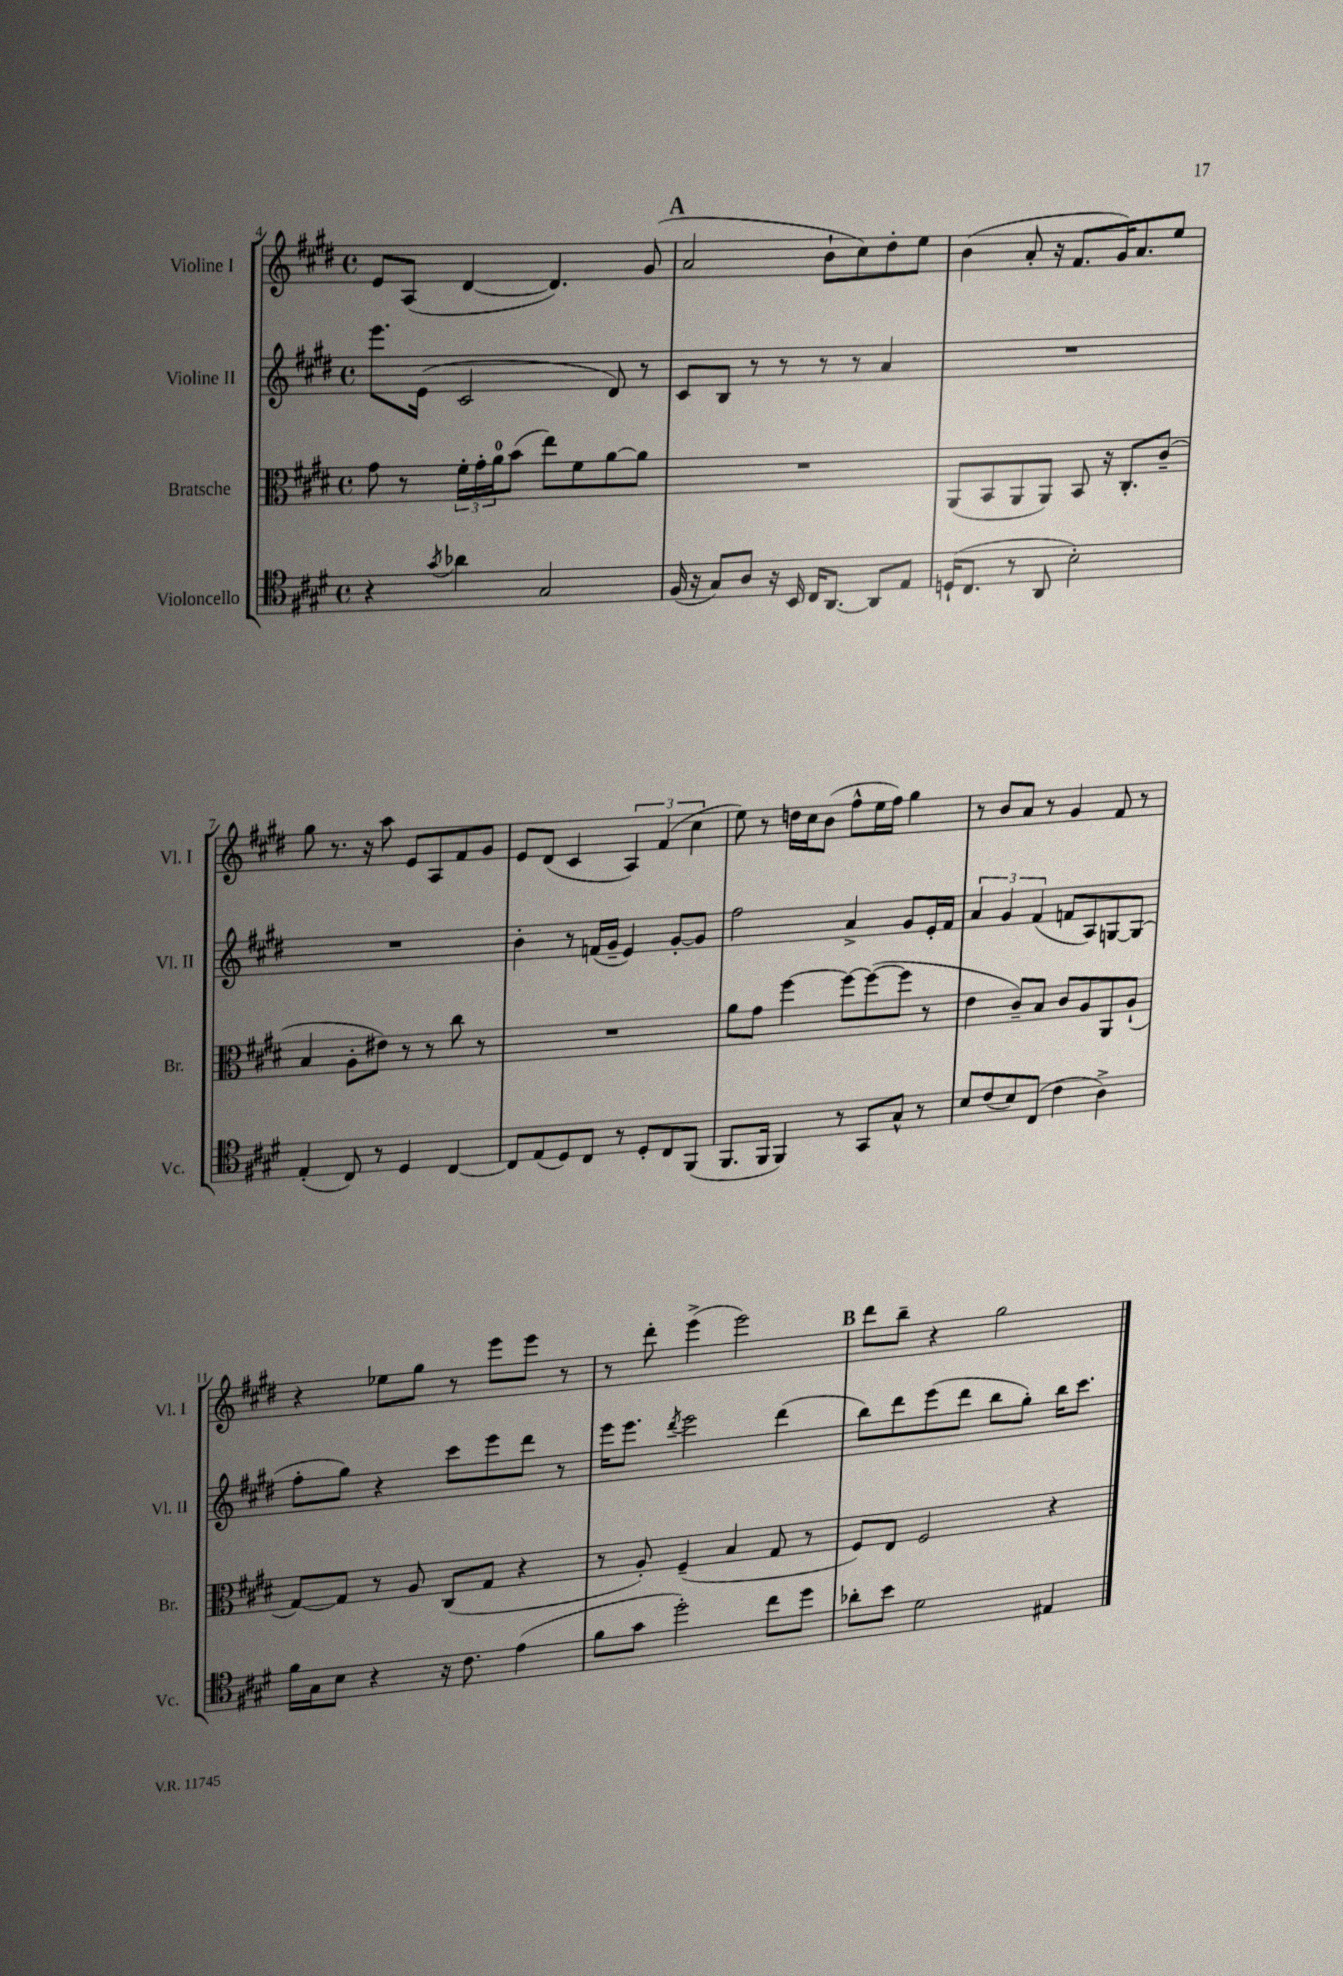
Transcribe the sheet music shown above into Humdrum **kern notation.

**kern	**kern	**kern	**kern
*part4	*part3	*part2	*part1
*staff4	*staff3	*staff2	*staff1
*I"Violoncello	*I"Bratsche	*I"Violine II	*I"Violine I
*I'Vc.	*I'Br.	*I'Vl. II	*I'Vl. I
*clefC4	*clefC3	*clefG2	*clefG2
*k[f#c#g#d#]	*k[f#c#g#d#]	*k[f#c#g#d#]	*k[f#c#g#d#]
*M4/4	*M4/4	*M4/4	*M4/4
*met(c)	*met(c)	*met(c)	*met(c)
=4	=4	=4	=4
4r	8g#\	8.eee\L	8e/L
.	8r	.	(8A/J
.	.	(16e\Jk	.
8qg#/	.	.	.
4a-X\	24f#'\LL	2c#/	[4d#/
.	24g#'\	.	.
.	24a\J	.	.
.	(8b\J	.	.
2G#/	8ee\L)	.	4.d#/])
.	8f#\	.	.
.	[8a\	8d#/)	.
.	8a\J]	8r	(8g#/
!!LO:REH:place=s1:t=A
=5	=5	=5	=5
(16F#/	1r	8c#/L	2a/
16r	.	.	.
8G#/L)	.	8B/J	.
8A/J	.	8r	.
16r	.	8r	.
16BB/	.	.	.
16C#/KL	.	8r	8b`\L
[8.AA/J	.	.	.
.	.	8r	8cc#\)
8AA/L]	.	4a/	8dd#'\
8E/J	.	.	8ee\J
=6	=6	=6	=6
(16Dn`/KL	(8AA/L	1r	(4b\
8.C#/J	.	.	.
.	8BB/	.	.
8r	8AA/	.	8a'/
8AA/	8AA/J)	.	16r
.	.	.	8.f#/L
2B'\)	8BB/	.	.
.	16r	.	16g#/K)
.	8.C#'/L	.	8.a/
.	(8c#~/J	.	8ee/J
!!LO:LB:g=z
=7	=7	=7	=7
(4E'/	4B/	1r	8gg#\
.	.	.	8.r
8C#/)	8A'\L	.	.
.	.	.	16r
8r	8e#X\J)	.	8aa\
4D#/	8r	.	8e/L
.	8r	.	8A/
[4C#/	8cc#\	.	8f#/
.	8r	.	8g#/J
=8	=8	=8	=8
8C#/L]	1r	4b'\	8e/L
(8E/	.	.	(8d#/J
8D#/)	.	8r	4c#/
8C#/J	.	(16fn/LL	.
.	.	16g#~/JJ	.
8r	.	4e/)	6A/)
8D#'/L	.	.	.
.	.	.	(6f#/
8C#/	.	[8g#'/L	.
.	.	.	6cc#\
(8FF#/J	.	8g#/J]	.
=9	=9	=9	=9
8.FF#/L	8a\L	2ff#\	8ee\)
.	8g#\J	.	8r
16FF#/Jk	.	.	.
4FF#/)	[4ff#\	.	16ddn\LL
.	.	.	16cc#\J
.	.	.	(8b\J
8r	8ff#\L_	4a^/	8ff#^^\L
8GG#/L	(8ff#\_	.	16ee\L
.	.	.	16ff#\JJ)
8G#^^/J	8ff#\J]	8g#/L	4gg#\
8r	8r	16e'/L	.
.	.	16f#/JJ	.
=10	=10	=10	=10
8B/L	4e\	6a/	8r
(8c#/	.	.	8b/L
.	.	6g#/	.
8B/)	8c#~/L)	.	8a/J
.	.	(6f#/	.
(8C#/J	8B/J	.	8r
4c#\	8c#/L	8fn/L	4g#/
.	8A/	8A/)	.
4A^\)	8AA/	[8Gn/	8f#/
.	(8A`/J	(8G/J]	8r
!!LO:LB:g=z
=11	=11	=11	=11
16f#\LL	[8G#/L)	8ff#'\L	4r
16G#\J	.	.	.
8B\J	8G#/J]	8gg#\J)	.
4r	8r	4r	8ee-X\L
.	8A/	.	8gg#\J
16r	(8C#/L	8ccc#\L	8r
8.c#\	.	.	.
.	8G#/J	8eee\	8eee\L
(4e\	4r	8ddd#\J	8eee\J
.	.	8r	8r
=12	=12	=12	=12
8f#\L	8r	16eee\KL	8r
.	.	8.eee\J	.
8g#\J	8A'/)	.	8ddd#'\
.	.	8qddd#/	.
2dd#'\)	(4F#~/	2eee\	(4eee^\
.	4B/	.	2eee\)
8cc#\L	8G#/	(4ddd#\	.
8dd#\J	8r	.	.
!!LO:REH:place=s1:t=B
=13	=13	=13	=13
8a-X'\L	8F#/L)	8bb\L)	8ddd#\L
8b\J	8E/J	8ddd#\	8bb~\J
2d#\	2F#/	(8eee\	4r
.	.	8ddd#\J	.
.	.	8bb\L	2gg#\
.	.	8gg#'\J)	.
4E#X/	4r	16bb\KL	.
.	.	8.ccc#\J	.
==	==	==	==
*-	*-	*-	*-
